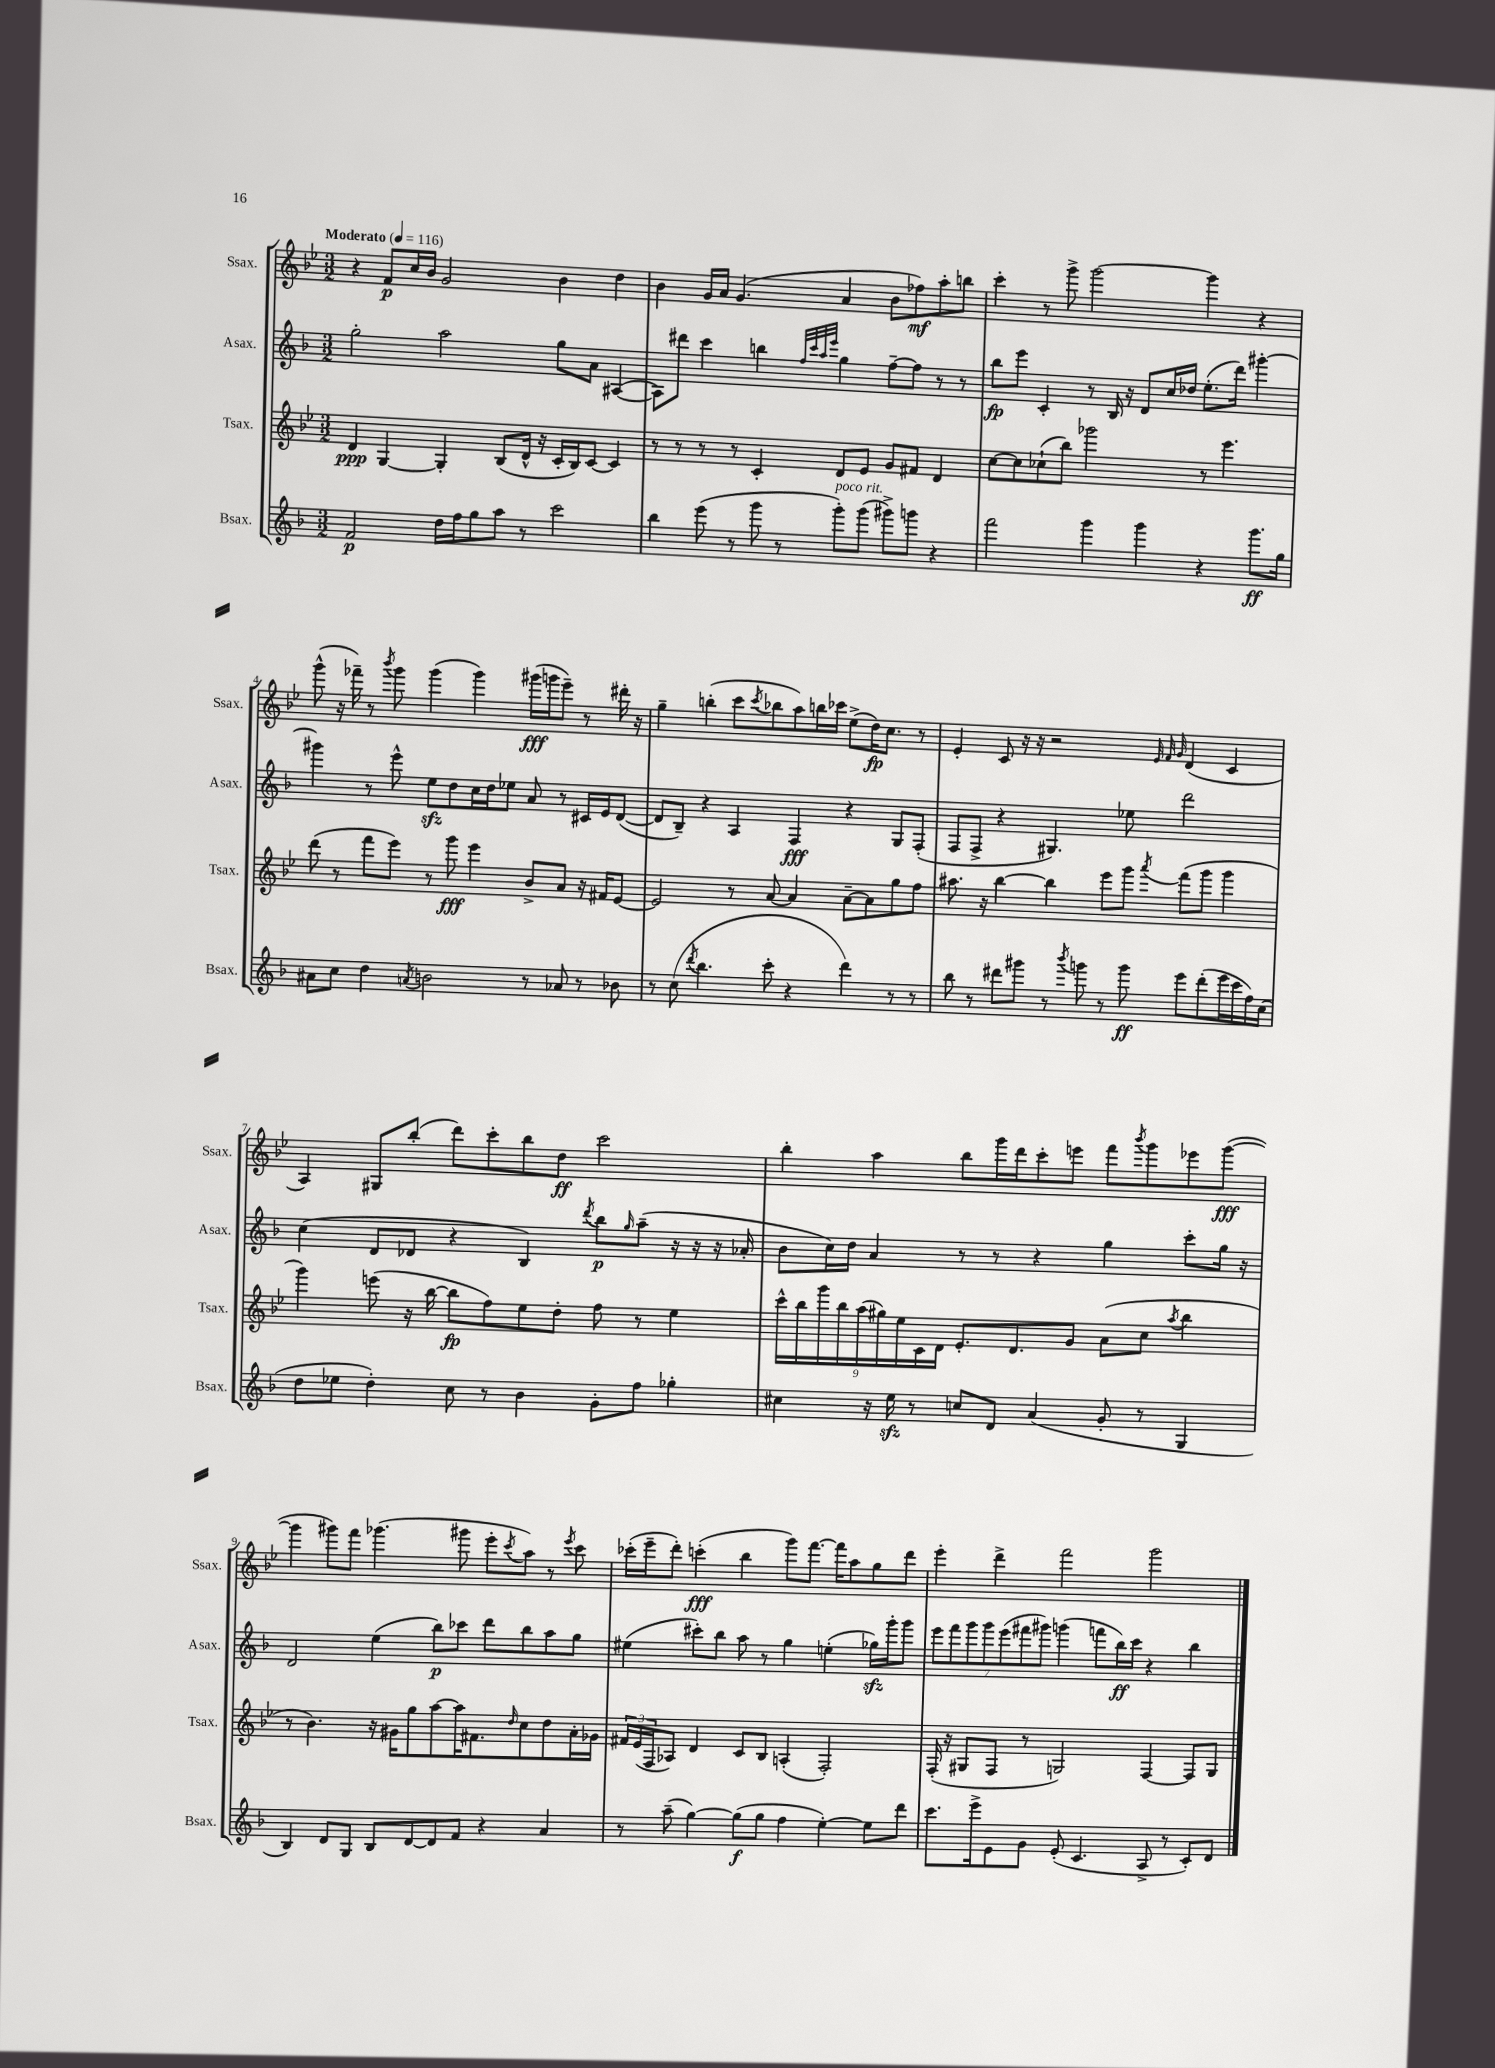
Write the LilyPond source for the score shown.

<<
\new StaffGroup <<
\new Staff = "s0" \with { instrumentName = "Ssax." shortInstrumentName = "Ssax." } {
    \clef treble \key bes \major \numericTimeSignature \time 3/2 \tempo "Moderato" 4 = 116
    r4 f'8\p c''16 bes'16 g'2 bes'4 d''4 |
    bes'4 g'16 a'16 g'4.( a'4 bes'8 fes''8\mf) a''8-. b''8 |
    c'''4-. r8 g'''8-> g'''2~ g'''4 r4 |
    g'''8-^( r16 fes'''16--) r8 \acciaccatura { bes'''8 } g'''8 g'''4( g'''4) gis'''16\fff( g'''16 ees'''8--) r8 dis'''16-. r16 |
    g''4-- b''4-.( c'''8 \acciaccatura { c'''8 } bes''8 a''8) b''16 ces'''16 ees''8->( d''16\fp) c''8. r8 |
    ees'4-. c'8 r16 r16 r2 \grace { ees'32 f'32 g'32 } d'4( c'4 |
    a4) gis8 bes''8-.( d'''8) c'''8-. bes''8 d''8\ff c'''2 |
    bes''4-. a''4 bes''8 g'''16 d'''16 c'''8-. e'''8 f'''8 \acciaccatura { bes'''8 } g'''8 ees'''8 g'''8~\fff( |
    g'''4 gis'''8) f'''8 ges'''4.( gis'''8 ees'''8-. \acciaccatura { c'''8 } a''8) r8 \acciaccatura { ees'''8 } c'''8 |
    ces'''16-.( ees'''16-- d'''8-.) c'''4-.\fff( bes''4 g'''8) f'''8.~ f'''16 a''8 g''8 d'''8 |
    ees'''4-. d'''4-> f'''2 g'''2 \bar "|." |
}
\new Staff = "s1" \with { instrumentName = "Asax." shortInstrumentName = "Asax." } {
    \clef treble \key f \major \numericTimeSignature \time 3/2
    g''2-. a''2 g''8 a'8 ais4~( |
    ais8) dis'''8 c'''4 b''4 \grace { f''32 c'''32 a''32 e'''32 } g''4 f''8~-- f''8 r8 r8 |
    bes''8\fp e'''8 c'4-. r8 bes16 r16 d'8 c''16 des''16 e''8.-.( d'''16) gis'''4~-. |
    gis'''4 r8 e'''8-^ e''8\sfz d''8 c''16 d''16 ees''8 a'8 r8 cis'16 e'16 d'8~( |
    d'8 bes8--) r4 a4 f4\fff r4 g8 f8-.( |
    f8 f8-> r4 gis4.) ees''8 d'''2 |
    c''4( d'8 des'8 r4 bes4) \acciaccatura { d'''8 } bes''8\p \grace { g''16 } a''8--( r16 r16 r16 aes'16-. |
    bes'8 c''16) d''16 a'4 r8 r8 r4 g''4 c'''8-. g''16 r16 |
    d'2 e''4( bes''8\p) ces'''8 d'''8 bes''8 a''8 g''8 |
    eis''4( cis'''8-.) bes''8 a''8 r8 g''4 e''4-.( ges''16\sfz) g'''16-. g'''8 |
    \tuplet 7/4 { e'''8 f'''8 g'''8 g'''8 e'''8( fis'''8 gis'''8) } g'''4( f'''8 bes''16\ff) c'''16 r4 bes''4 \bar "|." |
}
\new Staff = "s2" \with { instrumentName = "Tsax." shortInstrumentName = "Tsax." } {
    \clef treble \key bes \major \numericTimeSignature \time 3/2
    d'4\ppp g4~ g4-. bes8( d'16-^ r16 c'16-. bes16) c'8~ c'4 |
    r8 r8 r8 r8 c'4-. d'8 ees'8 g'8 fis'8 d'4 |
    c''8~ c''8 ces''8-!( bes''8) ges'''2 r8 ees'''4. |
    d'''8( r8 f'''8 ees'''8) r8 g'''8\fff ees'''4 bes'8-> a'8 r16 fis'16 ees'8~ |
    ees'2 r8 a'8~ a'4 a'8~-- a'8 g''8 f''8 |
    ais''8. r16 bes''4~ bes''4 ees'''8 g'''8 \acciaccatura { a'''8 } f'''8( g'''8 g'''4 |
    g'''4) e'''8( r16 bes''16~ bes''8\fp f''8) ees''8 d''8-. f''8 r8 ees''4 |
    \tuplet 9/8 { c'''16-^ bes''16 g'''16 bes''16 a''16( gis''16) ees''16 c'16 d'16 } ees'8.-. d'8. g'8 a'8( c''8 \acciaccatura { a''8 } bes''4 |
    r8 bes'4.) r16 gis'16 g''8 a''8~ a''16 fis'8. \grace { d''16 } c''8 d''8 a'16-. ges'16 |
    \tuplet 3/2 { fis'16 ees'16( f16 } aes8) d'4 c'8 bes8 a4-.( f2-.) |
    f16-.( r16 gis8 f8 r8 g2) f4~ f8 g8 \bar "|." |
}
\new Staff = "s3" \with { instrumentName = "Bsax." shortInstrumentName = "Bsax." } {
    \clef treble \key f \major \numericTimeSignature \time 3/2
    f'2\p d''16 f''16 g''8 a''8 r8 c'''2 |
    bes''4 e'''8( r8 g'''8 r8 g'''8-.^\markup { \italic "poco rit." }) g'''8( gis'''8->) g'''8 r4 |
    f'''2 g'''4 g'''4 r4 g'''8.\ff g''16 |
    ais'8 c''8 d''4 \acciaccatura { a'8 } b'2 r8 aes'8 r8 bes'8 |
    r8 c''8( \acciaccatura { d'''8 } bes''4. c'''8-. r4 d'''4) r8 r8 |
    bes''8 r8 dis'''8 gis'''8 r8 \acciaccatura { bes'''8 } g'''8 r8 g'''8\ff e'''8 dis'''8-.( e'''16 c'''16 f''16) c''16( |
    d''8 ees''8 d''4-.) c''8 r8 bes'4 g'8-. f''8 ges''4-. |
    cis''4 r16 e''16\sfz r8 c''8 d'8 a'4( g'8-. r8 g4 |
    bes4) d'8 g8 bes8 d'8~ d'8 f'8 r4 a'4 |
    r8 a''8--( g''4~) g''8\f( g''8 f''4 e''4~-.) e''8 d'''8 |
    c'''8. e'''16-> e'8 g'8 e'8-.( c'4. a8-> r8 c'8-.) d'8 \bar "|." |
}
>>
>>
